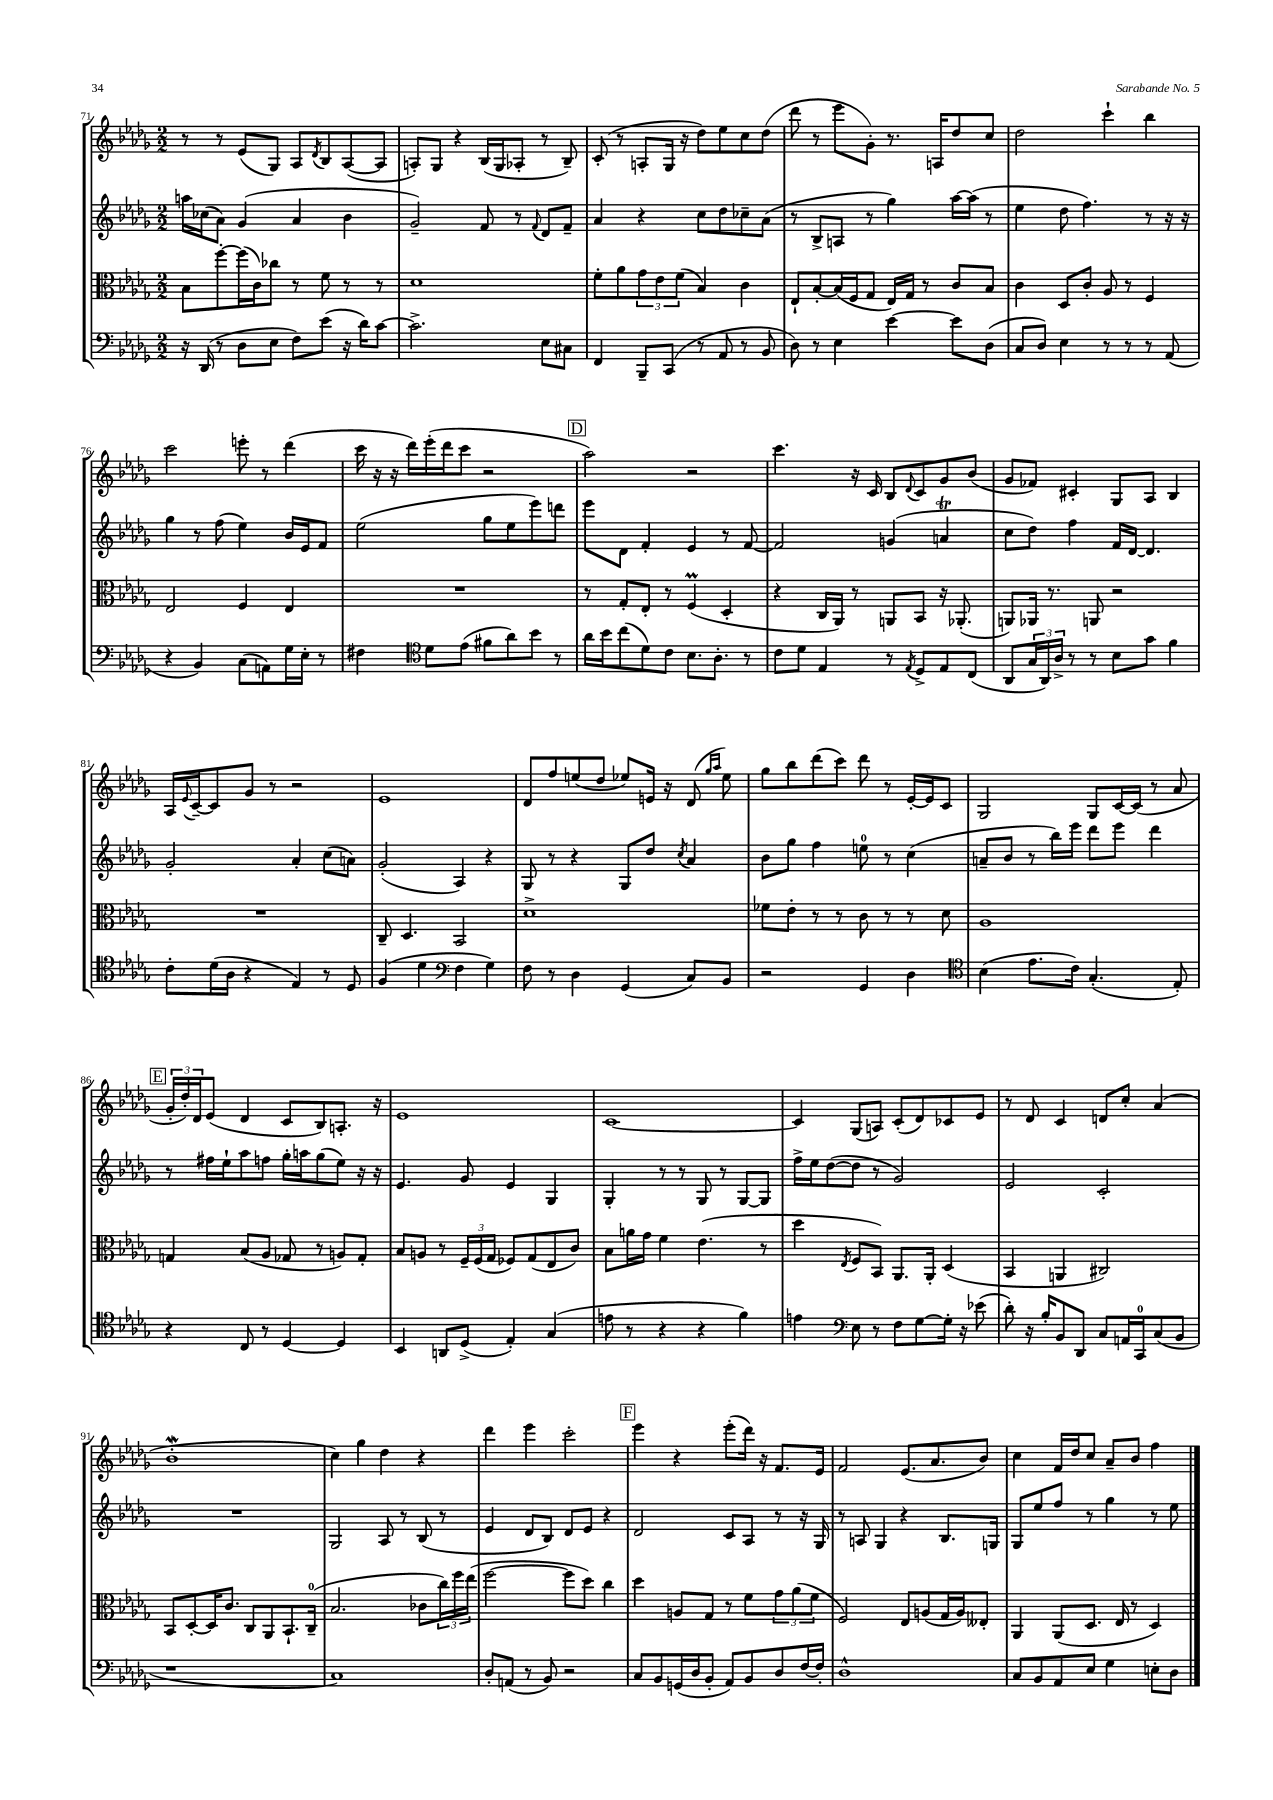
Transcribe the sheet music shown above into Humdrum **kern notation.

**kern	**kern	**kern	**kern
*staff4	*staff3	*staff2	*staff1
*clefF4	*clefC3	*clefG2	*clefG2
*k[b-e-a-d-g-]	*k[b-e-a-d-g-]	*k[b-e-a-d-g-]	*k[b-e-a-d-g-]
*M2/2	*M2/2	*M2/2	*M2/2
16r	8B-	16aa	8r
(16DD-	.	(16cc-	.
8r	[8ff'	8a-)	8r
8D-	(16ff]	(4g-	(8e-
.	16c)	.	.
8E-	8cc-	.	8G-)
8F)	8r	4a-	8A-
.	.	.	8qd-
(8e-	8f	.	8B-
16r	8r	4b-	([8A-
16d-)	.	.	.
[8c	8r	.	8A-]
=	=	=	=
2.c^]	1d-	2g-~)	8A')
.	.	.	8G-
.	.	.	4r
.	.	8f	(16B-
.	.	.	16G-
.	.	8r	8A-'
.	.	8qqf	.
8E-	.	8d-	8r
8C#	.	8f~	8B-~)
=	=	=	=
4FF	8f'	4a-	(8c'
.	8a-	.	8r
8BBB-~	12g-	4r	8A'
.	12e-	.	.
(8CC	.	.	16G-
.	(12f	.	.
.	.	.	16r
8r	4B-)	8cc	8dd-)
8AA-	.	8dd-	8ee-
8r	4c	8cc-~	8cc
8BB-	.	(8a-	(8dd-
=	=	=	=
8D-)	8E-`	8r	8ddd-
8r	[8B-'	8B-^	8r
4E-	(16B-]	8A	8eee-
.	16F	.	.
.	8G-	8r	8g-')
[4e-	16E-)	4gg-)	8.r
.	16G-	.	.
.	8r	.	.
.	.	.	16A
8e-]	8c	[16aa-	8dd-
.	.	(16aa-]	.
(8D-	8B-	8r	8cc
=	=	=	=
8C	4c	4ee-	2dd-
8D-)	.	.	.
4E-	8D-	8dd-	.
.	8c'	4.ff)	.
8r	8A-	.	4ccc`
8r	8r	.	.
8r	4F	8r	4bb-
(8AA-	.	16r	.
.	.	16r	.
=	=	=	=
4r	2E-	4gg-	2ccc
4BB-)	.	8r	.
.	.	(8ff	.
(8C	4F	4ee-)	8eee'
8AA)	.	.	8r
16G-	4E-	16b-	(4ddd-
16E-'	.	16e-	.
8r	.	8f	.
=	=	=	=
4F#	1r	(2ee-	16ccc
.	.	.	16r
.	.	.	16r
.	.	.	16ddd-)
*clefC4	*	*	*
8d-	.	.	(16eee-'
.	.	.	16ddd-
(8e-	.	.	8ccc
8f#	.	8gg-	2r
8a-)	.	8ee-	.
8b-	.	8eee-)	.
8r	.	8ddd	.
=	=	=	=
16a-	8r	8eee-	2aa-)
16b-	.	.	.
(8cc	8G-'	8d-	.
8d-)	8E-'	4f'	.
8c	8r	.	.
8.B-	(4F	4e-	2r
8.A-'	.	.	.
.	4D-'	8r	.
8r	.	[8f	.
=	=	=	=
8c	4r	2f]	4.ccc
8d-	.	.	.
4E-	16C	.	.
.	16AA-)	.	.
.	8r	.	16r
.	.	.	16c
8r	8AA	(4g	8B-
8qE-	.	.	8qqd-
8D-^	8BB-	.	8c
8E-	16r	4a	8g-
.	(8.AA-'	.	.
(8C	.	.	(8b-
=	=	=	=
8AA-	8AA)	8cc	8g-
24G-	16AA-	8dd-)	8f-)
24AA-)	.	.	.
.	8.r	.	.
24A-^	.	.	.
8r	.	4ff	4c#'
8r	8AA	.	.
8B-	2r	16f	8G-
.	.	[16d-	.
8g-	.	4.d-]	8A-
4f	.	.	4B-
=	=	=	=
8c'	1r	2g-'	16A-
.	.	.	8qqe-
.	.	.	[16c~
(16d-	.	.	8c]
16A-	.	.	.
4r	.	.	8g-
.	.	.	8r
4E-)	.	4a-'	2r
8r	.	(8cc	.
8D-	.	8a)	.
=	=	=	=
(4F	8C~	(2g-'	1e-
.	4.D-	.	.
4d-	.	.	.
*clefF4	*	*	*
4F	2BB-	4A-)	.
4G-)	.	4r	.
=	=	=	=
8F	1d-^	8G-	8d-
8r	.	8r	8ff
4D-	.	4r	(8ee
.	.	.	8dd-
(4GG-	.	8G-	8ee-)
.	.	8dd-	16e
.	.	.	16r
.	.	8qcc	.
8C)	.	4a-	(8d-
.	.	.	16qqgg-
.	.	.	16qqaa-
8BB-	.	.	8ee-)
=	=	=	=
2r	8f-	8b-	8gg-
.	8e-'	8gg-	8bb-
.	8r	4ff	(8ddd-
.	8r	.	8ccc)
4GG-	8c	8ee	8ddd-
.	8r	8r	8r
4D-	8r	(4cc	[16e-'
.	.	.	16e-]
.	8d-	.	8c
=	=	=	=
*clefC4	*	*	*
(4B-	1A-	8a~	2G-
.	.	8b-	.
8.e-	.	8r	.
.	.	16bb-)	.
16c)	.	16eee-	.
(4.G-'	.	8ddd-	8G-
.	.	8eee-	[16c
.	.	.	(16c]
.	.	4ddd-	8r
8E-')	.	.	8a-
=	=	=	=
4r	4G	8r	24g-'
.	.	.	24dd-')
.	.	.	24d-
.	.	16ff#	(8e-
.	.	16ee-`	.
8C	(8B-	8aa-	4d-
8r	8A-	8ff	.
[4D-	8G-	16gg-'	8c
.	.	16aa	.
.	8r	(8gg-	8B-)
4D-]	8A)	8ee-)	8.A'
.	8G-'	16r	.
.	.	16r	16r
=	=	=	=
4BB-	8B-	4.e-	1e-
.	8A	.	.
8AA	8r	.	.
(8D-^	24F~	8g-	.
.	(24F	.	.
.	24G-	.	.
4E-')	8F-)	4e-	.
.	(8G-	.	.
(4G-	8E-	4G-	.
.	8c)	.	.
=	=	=	=
8e	8B-	4G-'	[1c
8r	16a	.	.
.	16g-	.	.
4r	4f	8r	.
.	.	8r	.
4r	(4.e-	8G-	.
.	.	8r	.
4f)	.	[8G-	.
.	8r	8G-]	.
=	=	=	=
4e	4dd-	16ff^	4c]
.	.	16ee-	.
.	.	([8dd-	.
*clefF4	*	*	*
.	8qE-	.	.
8E-	8F	8dd-]	(8G-
8r	8BB-)	8r	8A)
8F	8.AA-	2g-)	(8c'
[8G-	.	.	8d-)
.	16AA-'	.	.
16G-']	(4D-	.	8c-
16r	.	.	.
(8e-	.	.	8e-
=	=	=	=
8d-')	4BB-	2e-	8r
16r	.	.	8d-
16B-'	.	.	.
8BB-	4AA	.	4c
8DD-	.	.	.
8C	2C#)	2c'	8d
16AA	.	.	8cc'
16CC	.	.	.
(8C	.	.	(4a-
8BB-	.	.	.
=	=	=	=
1r	8BB-	1r	1b-'
.	[8D-'	.	.
.	16D-]	.	.
.	8.c	.	.
.	8C	.	.
.	8AA-	.	.
.	8.BB-`	.	.
.	(16C~	.	.
=	=	=	=
1C)	2.B-	2G-	4cc)
.	.	.	4gg-
.	.	8A-	4dd-
.	.	8r	.
.	8c-	(8B-	4r
.	24cc)	8r	.
.	24ff	.	.
.	(24ee-	.	.
=	=	=	=
8D-'	[2ff	4e-	4ddd-
(8AA	.	.	.
8r	.	8d-	4eee-
8BB-)	.	8B-)	.
2r	8ff]	8d-	2ccc'
.	8dd-)	8e-	.
.	4cc	4r	.
=	=	=	=
8C	4dd-	2d-	4eee-
8BB-	.	.	.
(16GG	8A	.	4r
16D-	.	.	.
8BB-'	8G-	.	.
8AA-)	8r	8c	(8eee-'
8BB-	8f	8A-	16ddd-)
.	.	.	16r
8D-	12g-	8r	8.f
.	(12a-	.	.
[16F	.	16r	.
.	12f	.	.
16F']	.	16G-	16e-
=	=	=	=
1D-^^	2F)	8r	2f
.	.	8A	.
.	.	4G-	.
.	8E-	4r	(8.e-
.	(8A	.	.
.	.	.	8.a-
.	16G-	8.B-	.
.	16A)	.	.
.	8E--'	.	8b-)
.	.	16G	.
=	=	=	=
8C	4AA-	8G-	4cc
8BB-	.	8ee-	.
8AA-	(8AA-	8ff	16f
.	.	.	16dd-
8E-	8.D-	8r	8cc
4G-	.	4gg-	8a-~
.	16E-	.	.
.	8r	.	8b-
8E'	4D-)	8r	4ff
8D-	.	8ee-	.
==	==	==	==
*-	*-	*-	*-
